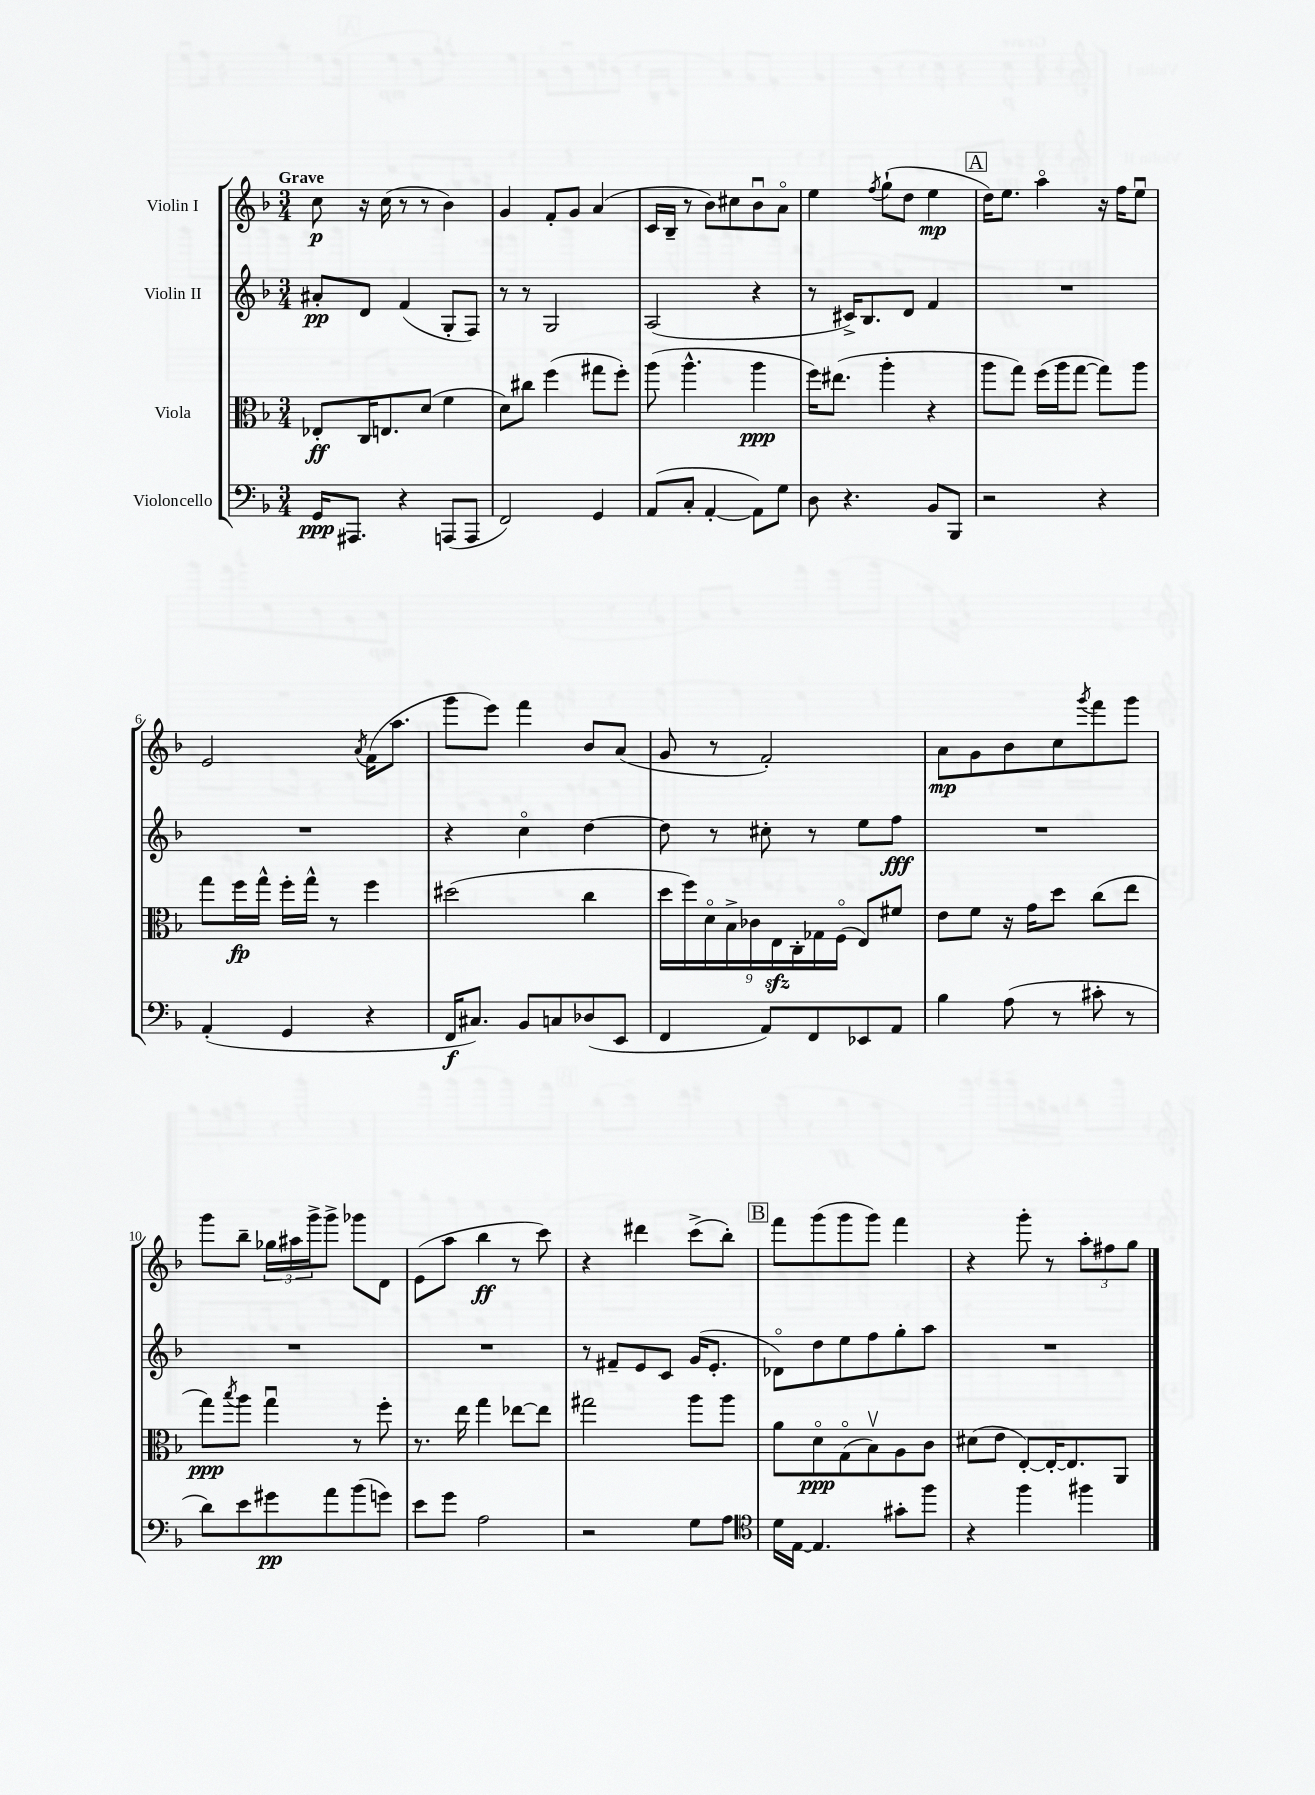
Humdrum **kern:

**kern	**kern	**kern	**kern
*staff4	*staff3	*staff2	*staff1
*clefF4	*clefC3	*clefG2	*clefG2
*k[b-]	*k[b-]	*k[b-]	*k[b-]
*M3/4	*M3/4	*M3/4	*M3/4
16GG/LK	8E-'/L	8a#'/L	8cc\
8.AAA#/J	.	.	.
.	16C/K	8d/J	16r
.	8.E/	.	(16cc\
4r	.	(4f/	8r
.	(8d/J	.	8r
(8AAA/L	4f\	8G'/L	4b-\)
8AAA/J	.	8F/J)	.
=	=	=	=
2FF/)	8d\L)	8r	4g/
.	8cc#\J	8r	.
.	(4ff\	2G/	8f'/L
.	.	.	8g/J
4GG/	8gg#\L	.	(4a/
.	8ff'\J)	.	.
=	=	=	=
(8AA/L	(8aa\	(2A/	16c/LL
.	.	.	16B-~/JJ
8C'/J	4.aa^^\	.	8r
[4AA'/	.	.	8b-\L)
.	.	.	8cc#\
8AA\]L)	4aa\	4r	8b-u\
8G\J	.	.	8ao\J
=	=	=	=
8D\	16ff\LK)	8r	4ee\
.	(8.ee#\J	.	.
4.r	.	16c#^/LK)	.
.	.	8.B-/	.
.	.	.	8qff/
.	4aa'\	.	(8gg`\L
.	.	8d/J	8dd\J
8BB-/L	4r	4f/	4ee\
8BBB-/J	.	.	.
=	=	=	=
2r	8aa\L	2.r	16dd\LK)
.	.	.	8.ee\J
.	8gg\J)	.	.
.	(16ff\LL	.	4aao\
.	16aa\J	.	.
.	[8gg\J	.	.
4r	8gg\]L)	.	16r
.	.	.	16ff\LK
.	8aa\J	.	8eeu\J
=	=	=	=
(4AA'/	8gg\L	2.r	2e/
.	16ff\L	.	.
.	16gg^^\JJ	.	.
4GG/	16ff'\LL	.	.
.	16gg^^\JJ	.	.
.	8r	.	.
.	.	.	8qa/
4r	4ff\	.	(16f\LK
.	.	.	8.aa\J
=	=	=	=
16FF/LK	(2dd#\	4r	8ggg\L
8.C#/J)	.	.	.
.	.	.	8eee\J)
8BB-/L	.	4cco\	4fff\
8C/	.	.	.
(8D-/	4cc\	[4dd\	8b-/L
8EE/J	.	.	(8a/J
=	=	=	=
4FF/	18dd\LL	8dd\]	8g/
.	18ff\)	.	.
.	18do\	.	.
.	.	8r	8r
.	18B-^\	.	.
.	18c-\	.	.
8AA/L)	.	8cc#'\	2f'/)
.	18E\	.	.
.	18C'\	.	.
8FF/	.	8r	.
.	18G-\	.	.
.	(18Fo\JJ	.	.
8EE-/	8E/L)	8ee\L	.
8AA/J	8f#/J	8ff\J	.
=	=	=	=
4B-\	8e\L	2.r	8a\L
.	8f\J	.	8g\
(8A\	16r	.	8b-\
.	16g\LK	.	.
8r	8dd\J	.	8cc\
.	.	.	8qggg/
8c#'\	(8cc\L	.	8fff\
8r	8ee\J	.	8ggg\J
=	=	=	=
8d\L)	8gg\L)	2.r	8ggg\L
.	8qbb-/	.	.
8e\	8aa\J	.	8bb-~\J
8g#\	4ggu\	.	24gg-\LL
.	.	.	24aa#\
.	.	.	24ggg^\J
8a\	.	.	8ggg^\J
(8b-\	8r	.	8ggg-\L
8g\J)	8ff'\	.	8d\J
=	=	=	=
8e\L	8.r	2.r	(8e\L
8g\J	.	.	8aa\J
.	16ee\	.	.
2A\	4gg\	.	4bb-\
.	[8ee-\L	.	8r
.	8ee-\]J	.	8ccc\)
=	=	=	=
2r	2gg#\	8r	4r
.	.	8f#~/L	.
.	.	8e/	4ddd#\
.	.	8c/J	.
8G\L	8aa\L	(16g/LK	(8ccc^\L
.	.	8.e'/J	.
8A\J	8aa\J	.	8bb-'\J)
=	=	=	=
*clefC4	*	*	*
16d\LL	8a\L	8d-o\L)	8fff\L
[16E\JJ	.	.	.
4.E/]	8do\	8dd\	(8ggg\
.	(8Go\	8ee\	8ggg\
.	8B-v\)	8ff\	8ggg\J)
8g#'\L	8A\	8gg'\	4fff\
8ff\J	8c\J	8aa\J	.
=	=	=	=
4r	(8d#\L	2.r	4r
.	8e\J	.	.
4ff\	[8E'/L)	.	8ggg'\
.	16E'/_K	.	8r
.	8.E/]	.	.
4ff#\	.	.	12aa'\L
.	.	.	12ff#\
.	8AA/J	.	.
.	.	.	12gg\J
==	==	==	==
*-	*-	*-	*-
